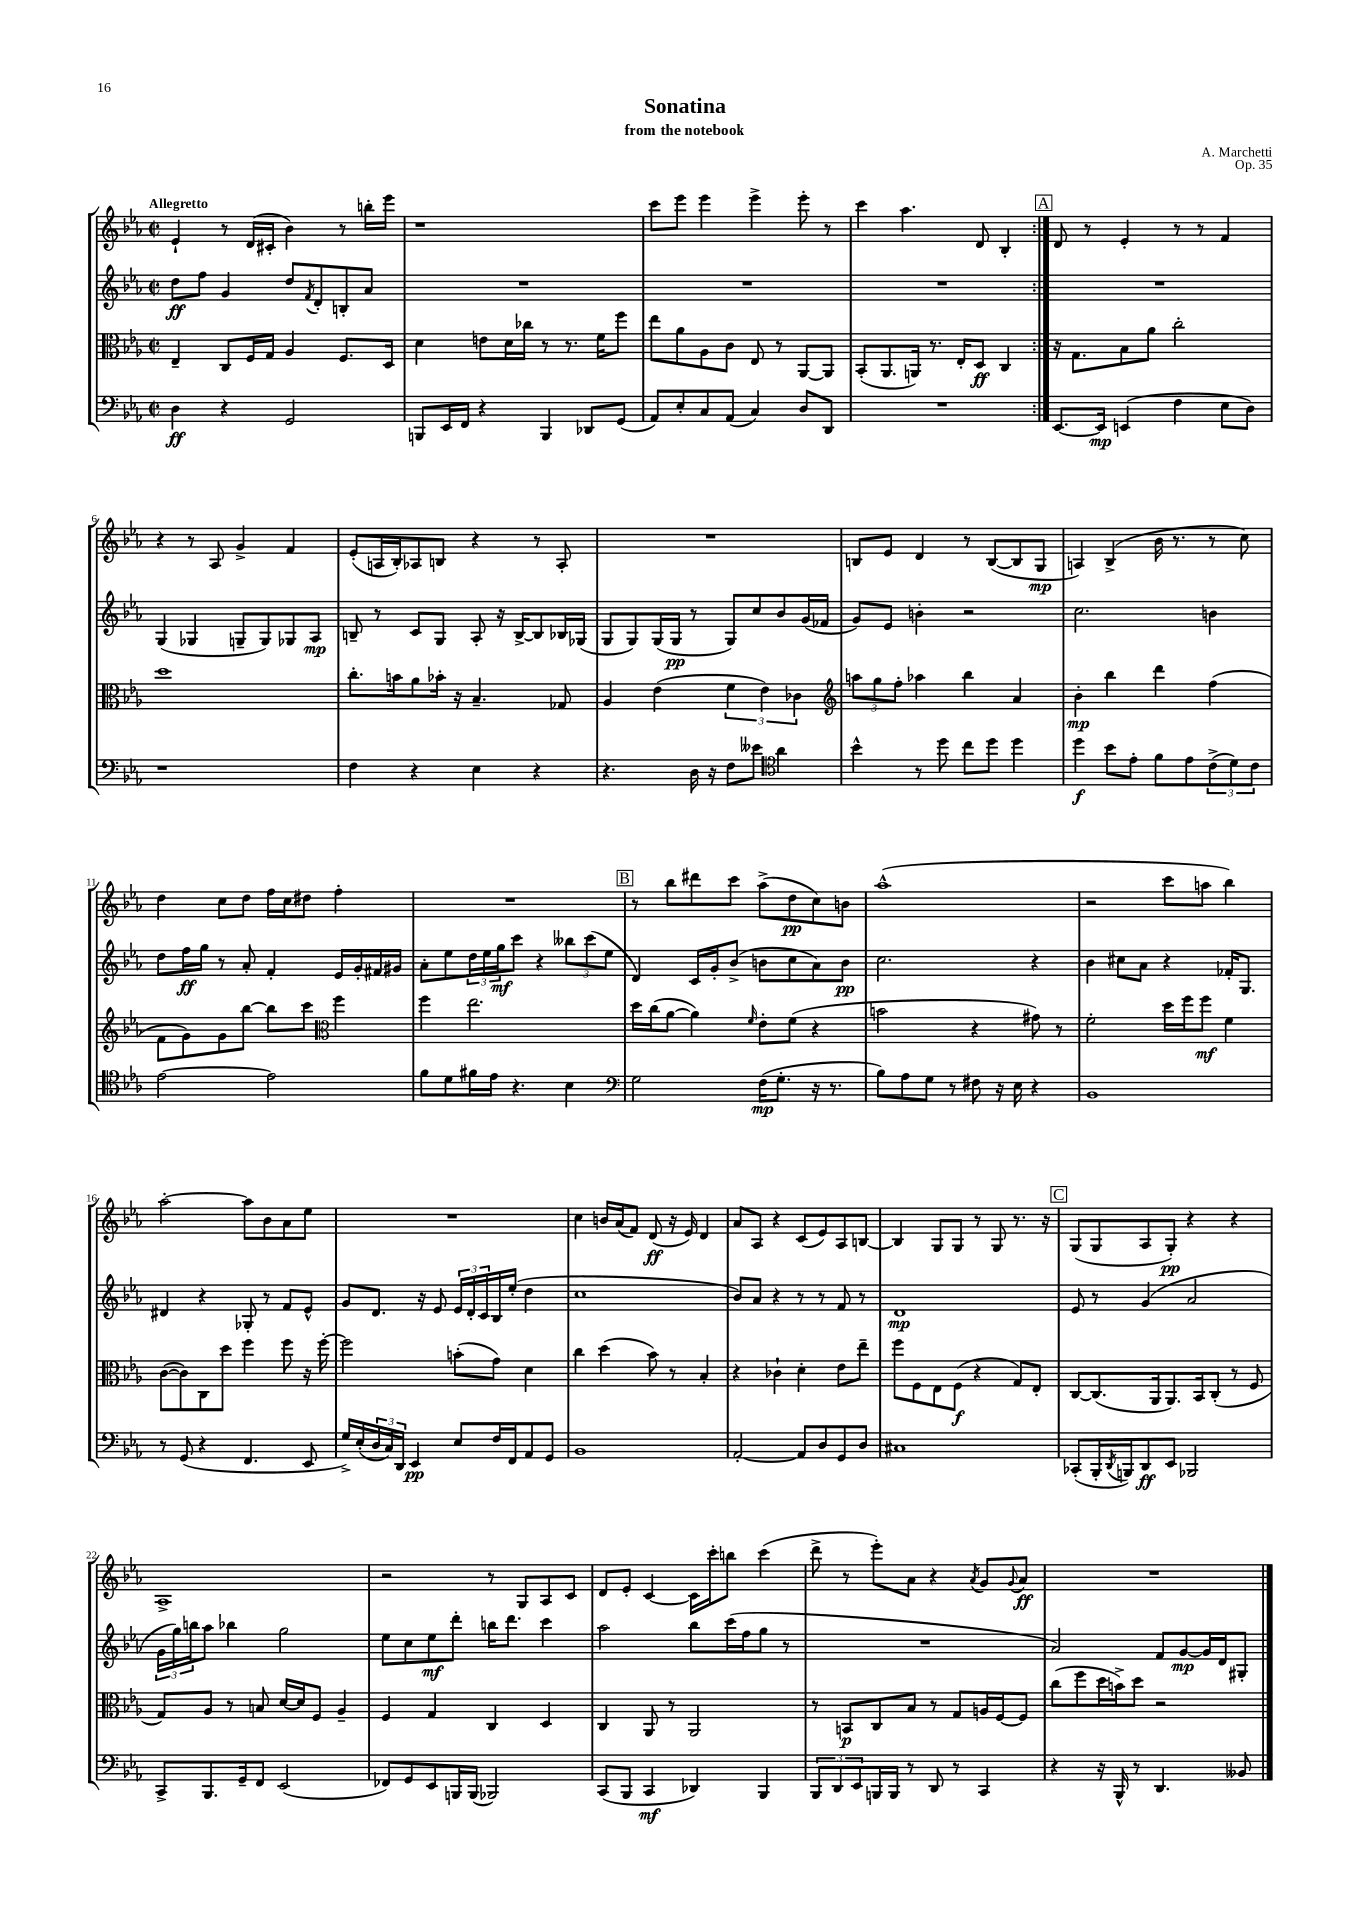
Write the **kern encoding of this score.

**kern	**kern	**kern	**kern
*staff4	*staff3	*staff2	*staff1
*clefF4	*clefC3	*clefG2	*clefG2
*k[b-e-a-]	*k[b-e-a-]	*k[b-e-a-]	*k[b-e-a-]
*M2/2	*M2/2	*M2/2	*M2/2
*met(c|)	*met(c|)	*met(c|)	*met(c|)
4D	4E-~	8dd	4e-`
.	.	8ff	.
4r	8C	4g	8r
.	16F	.	(16d
.	16G	.	16c#'
2GG	4A-	8dd	4b-)
.	.	8qf	.
.	.	8d'	.
.	8.F	8B'	8r
.	.	8a-	16bb'
.	16D	.	16eee-
=	=	=	=
8BBB	4d	1r	1r
16EE-	.	.	.
16FF	.	.	.
4r	8e	.	.
.	16d	.	.
.	16cc-	.	.
4BBB	8r	.	.
.	8.r	.	.
8DD-	.	.	.
.	16f	.	.
(8GG	8ff	.	.
=	=	=	=
8AA-)	8ee-	1r	8ccc
8E-'	8a-	.	8eee-
8C	8A-	.	4eee-
(8AA-	8c	.	.
4C)	8E-	.	4eee-^
.	8r	.	.
8D	[8AA-	.	8eee-'
8DD	8AA-]	.	8r
=	=	=	=
1r	(8BB-'	1r	4ccc
.	8.AA-	.	.
.	.	.	4.aa-
.	16AA)	.	.
.	8.r	.	.
.	16E-'	.	.
.	8D	.	8d
.	4C	.	4B-'
=:|!	=:|!	=:|!	=:|!
[8.EE-	16r	1r	8d
.	8.G	.	.
.	.	.	8r
16EE-]	.	.	.
(4EE	8B-	.	4e-'
.	8a-	.	.
4F	2cc'	.	8r
.	.	.	8r
8E-	.	.	4f
8D)	.	.	.
=	=	=	=
1r	1dd	(4G	4r
.	.	4G-	8r
.	.	.	8A-
.	.	8G~	4g^
.	.	8G)	.
.	.	8G-	4f
.	.	8A-	.
=	=	=	=
4F	8.cc'	8B~	(8e-'
.	.	8r	16A
.	16b	.	16B-')
4r	8a-	8c	8A-
.	16b-'	8G	8B
.	16r	.	.
4E-	4.B-~	8A-'	4r
.	.	16r	.
.	.	[16B^	.
4r	.	8B]	8r
.	8G-	16B-	8A-'
.	.	(16G-	.
=	=	=	=
4.r	4A-	8G	1r
.	.	8G)	.
.	(4e-	(16G	.
.	.	16G	.
16D	.	8r	.
16r	.	.	.
8F	6f	8G)	.
8e--	.	8cc	.
.	6e-)	.	.
*clefC4	*	*	*
4a-	.	8b-	.
.	6c-	.	.
.	.	(16g	.
.	.	16f-	.
=	=	=	=
*	*clefG2	*	*
4b-^^	12aa	8g)	8B
.	12gg	.	.
.	.	8e-	8e-
.	12ff'	.	.
8r	4aa-	4b'	4d
8dd	.	.	.
8cc	4bb-	2r	8r
8dd	.	.	([8B
4dd	4a-	.	8B]
.	.	.	8G
=	=	=	=
4dd	4b-'	2.cc	4A)
8b-	4bb-	.	(4B-^
8e-'	.	.	.
8f	4ddd	.	16b-
.	.	.	8.r
8e-	.	.	.
(12c^	(4ff	4b	8r
12d)	.	.	.
.	.	.	8cc)
12c	.	.	.
=	=	=	=
[2e-	8f	8dd	4dd
.	8g)	16ff	.
.	.	16gg	.
.	8g	8r	8cc
.	[8bb-	8a-'	8dd
2e-]	8bb-]	4f'	16ff
.	.	.	16cc
.	8ccc	.	8dd#
*	*clefC3	*	*
.	4ff	16e-	4ff'
.	.	16g'	.
.	.	16f#	.
.	.	16g#	.
=	=	=	=
8f	4ff	8a-'	1r
8d	.	8ee-	.
16f#	2.ee-	24dd	.
.	.	24ee-	.
16e-	.	.	.
.	.	24gg	.
4.r	.	8ccc	.
.	.	4r	.
4B-	.	12bb--	.
.	.	(12ccc	.
.	.	12ee-	.
=	=	=	=
*clefF4	*	*	*
2G	16dd	4d)	8r
.	(16cc	.	.
.	[8a-	.	8bb-
.	4a-])	16c	8ddd#
.	.	16g'	.
.	.	(8b-^	8ccc
.	16qqf	.	.
(16F	8e-'	8b	(8aa-^
8.G'	.	.	.
.	(8f	8cc	8dd
16r	4r	8a-)	8cc)
8.r	.	.	.
.	.	8b	8b
=	=	=	=
8B-)	2b	2.cc	(1aa-^^
8A-	.	.	.
8G	.	.	.
8r	.	.	.
8F#	4r	.	.
16r	.	.	.
16E-	.	.	.
4r	8g#)	4r	.
.	8r	.	.
=	=	=	=
1BB-	2f'	4b-	2r
.	.	8cc#	.
.	.	8a-	.
.	16dd	4r	8ccc
.	16ff	.	.
.	8ff	.	8aa
.	4f	16f-'	4bb-)
.	.	8.G	.
=	=	=	=
8r	([8c	4d#	[2aa-'
(8GG	8c])	.	.
4r	8C	4r	.
.	8dd	.	.
4.FF	4ff	8G-'	8aa-]
.	.	8r	8b-
.	8ff	8f	8a-
8EE-	16r	8e-^^	8ee-
.	[16ff'	.	.
=	=	=	=
16G^)	2ff]	8g	1r
(16E-'	.	.	.
24D	.	8.d	.
24C)	.	.	.
24DD	.	.	.
4EE-	.	.	.
.	.	16r	.
.	.	8e-	.
8E-	(8b'	24e-	.
.	.	24d'	.
.	.	24c	.
16F	8g)	16B-	.
16FF	.	(16ee-'	.
8AA-	4d	4dd	.
8GG	.	.	.
=	=	=	=
1BB-	4cc	1cc	4cc
.	(4dd	.	16b
.	.	.	(16a-
.	.	.	8f)
.	8b-)	.	(8d
.	8r	.	16r
.	.	.	16e-)
.	4B-'	.	4d
=	=	=	=
[2AA-'	4r	8b-)	8a-
.	.	8a-	8A-
.	4c-`	4r	4r
8AA-]	4d'	8r	(8c
8D	.	8r	8e-)
8GG	8e-	8f	8A-
8D	8ee-~	8r	[8B
=	=	=	=
1C#	8ff	1d	4B]
.	8F	.	.
.	8E-	.	8G
.	(8F	.	8G
.	4r	.	8r
.	.	.	8G
.	8G)	.	8.r
.	8E-'	.	.
.	.	.	16r
=	=	=	=
(8CC-'	[8C	8e-	(8G
16BBB-'	(8.C]	8r	8G
8qDD	.	.	.
16BBB)	.	.	.
8DD	.	(4g	8A-
.	16AA-	.	.
8EE-	8.AA-)	.	8G')
2BBB-	.	2a-	4r
.	16BB-	.	.
.	(8C'	.	.
.	8r	.	4r
.	8F	.	.
=	=	=	=
8CC^	8G)	24g	1A-^
.	.	24gg)	.
.	.	24bb	.
8.BBB-	8A-	8aa-	.
.	8r	4bb-	.
16GG~	.	.	.
8FF	8B	.	.
(2EE-	[16d	2gg	.
.	16d]	.	.
.	8F	.	.
.	4A-~	.	.
=	=	=	=
8FF-)	4F	8ee-	2r
8GG	.	8cc	.
8EE-	4G	8ee-	.
16BBB	.	8ddd'	.
(16BBB	.	.	.
2BBB-)	4C	16bb	8r
.	.	8.ddd	.
.	.	.	8G
.	4D	4ccc	8A-
.	.	.	8c
=	=	=	=
(8CC	4C	2aa-	8d
8BBB-	.	.	8e-'
4CC	8AA-	.	[4c
.	8r	.	.
4DD-)	2AA-	8bb-	16c]
.	.	.	16ccc'
.	.	(16ccc	8bb
.	.	16ff	.
4BBB-	.	8gg	(4ccc
.	.	8r	.
=	=	=	=
12BBB-	8r	1r	8ddd^
12DD	.	.	.
.	8BB	.	8r
12EE-	.	.	.
16BBB	8C	.	8eee-')
16BBB	.	.	.
8r	8B-	.	8a-
8DD	8r	.	4r
8r	8G	.	.
.	.	.	8qa-
4CC	16A	.	8g
.	[16F	.	.
.	.	.	8qqg
.	8F]	.	8a-
=	=	=	=
4r	(8cc	2a-)	1r
.	8ff	.	.
16r	16dd	.	.
16BBB-^^	16b^)	.	.
8r	8dd	.	.
4.DD	2r	8f	.
.	.	[8g	.
.	.	16g]	.
.	.	16d	.
8BB--	.	8G#'	.
==	==	==	==
*-	*-	*-	*-
